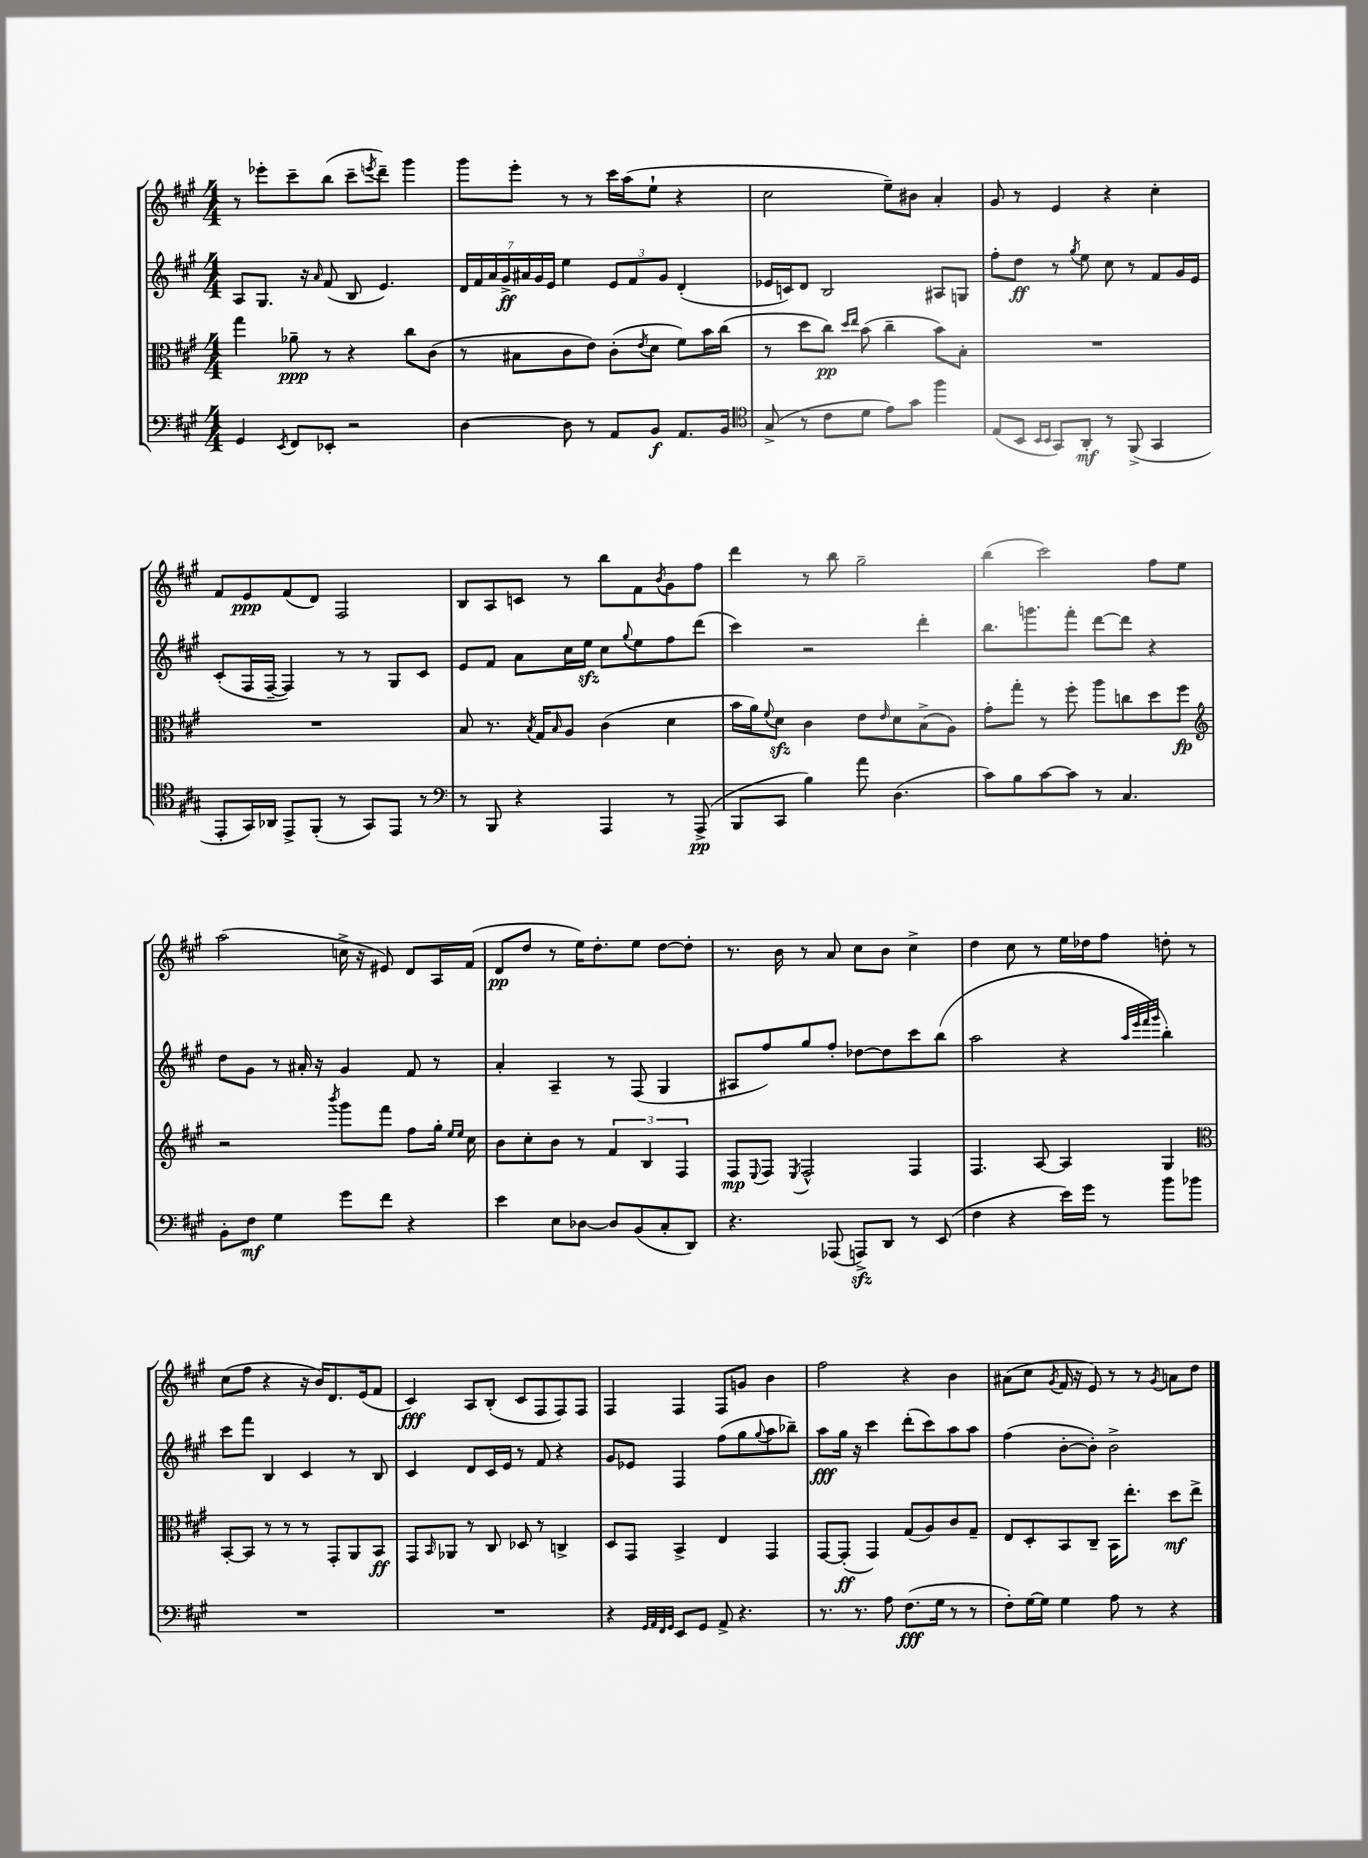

**kern	**kern	**kern	**kern
*staff4	*staff3	*staff2	*staff1
*clefF4	*clefC3	*clefG2	*clefG2
*k[f#c#g#]	*k[f#c#g#]	*k[f#c#g#]	*k[f#c#g#]
*M4/4	*M4/4	*M4/4	*M4/4
4GG#	4gg#	8A	8r
.	.	8.G#	8eee-'
8qEE	.	.	.
8FF#	8a-~	.	8ccc#~
.	.	16r	.
.	.	16qqa	.
8EE-'	8r	(8f#	(8bb
2r	4r	8B	8ccc#~
.	.	.	8qeee
.	.	4.e)	8ddd~)
.	8cc#	.	4ggg#
.	(8c#	.	.
=	=	=	=
[4D	8r	28d	8ggg#
.	.	28f#	.
.	.	28a	.
.	.	28g#^	.
.	8B#	.	8eee'
.	.	28a#	.
.	.	28g#	.
.	.	28e	.
8D]	8c#	4ee	8r
8r	8e)	.	8r
8AA	(8c#'	12e	16ccc#
.	.	.	(16aa
.	.	12f#	.
.	8qe	.	.
8BB	8d	.	8ee`
.	.	12g#	.
8.AA	8f#)	(4d'	4r
.	16b	.	.
16BB	(16cc#	.	.
=	=	=	=
*clefC4	*	*	*
(8G#^	8r	16e-	2cc#
.	.	16c)	.
8r	8dd	8d	.
8c#	8cc#)	2B	.
.	16qqdd	.	.
.	16qqee	.	.
8d	(8b	.	.
8e)	4cc#~	.	8ee~)
8g#	.	.	8b#
4ff#	8b)	8A#	4a'
.	8B'	8G	.
=	=	=	=
(8E	1r	8ff#'	8g#
8BB	.	8dd	8r
16qqBB	.	.	.
16qqBB	.	.	.
8GG#)	.	8r	4e
.	.	8qgg#	.
8AA'	.	8ee	.
8r	.	8cc#	4r
(8FF#^	.	8r	.
4GG#	.	8f#	4cc#'
.	.	16g#	.
.	.	16e	.
=	=	=	=
8EE'	1r	(8c#'	8f#
16GG#)	.	16F#	8e
16AA-	.	[16F#~	.
8EE^	.	4F#])	(8f#
(8FF#'	.	.	8d)
8r	.	8r	2F#
8GG#)	.	8r	.
8EE	.	8G#	.
8r	.	8c#	.
=	=	=	=
*clefF4	*	*	*
8r	8B	8e	8B
8BBB	8.r	8f#	8A
4r	.	8a	8c
.	8qB	.	.
.	16G#	.	.
.	16qqB	.	.
.	8A	16cc#	8r
.	.	16ee	.
4AAA	(4c#	8cc#	8bb
.	.	8qqgg#	.
.	.	8ee	8f#
.	.	.	8qb
8r	4d	8ff#	8g#
(8AAA^	.	(8ddd	8ff#
=	=	=	=
8BBB	16b	4ccc#)	4ddd
.	16a)	.	.
.	8qqf#	.	.
8CC#	8d	.	.
4B)	4c#	2r	8r
.	.	.	8bb
8a	8e	.	2gg#~
.	16qqe	.	.
(4.D	8d	.	.
.	(8B^	4ddd'	.
.	8A)	.	.
=	=	=	=
8c#)	8g#'	8.bb	(4bb
8B	8gg#'	.	.
.	.	8.ggg	.
[8c#	8r	.	2ccc#)
8c#]	8ff#'	8fff#'	.
8r	8aa	[8ddd	.
4.C#	8cc	8ddd]	.
.	8dd	4r	8ff#
.	8ff#	.	8ee
=	=	=	=
*	*clefG2	*	*
8BB'	2r	8dd	(2aa
8F#	.	8g#	.
4G#	.	8r	.
.	.	16a#'	.
.	.	16r	.
.	8qbbb	.	.
8g#	8ggg#	4g#	16cc^
.	.	.	16r
8f#	8fff#	.	8e#)
4r	8ff#	8f#	8d
.	16gg#'	8r	16A
.	16qqee	.	.
.	16qqee	.	.
.	16cc#	.	(16f#
=	=	=	=
4e	8b	4a'	8d
.	8cc#'	.	8dd
8E	8b	4A~	8r
[8D-	8r	.	16ee)
.	.	.	8.dd'
8D-]	6f#	8r	.
(8BB	.	(8F#	8ee
.	6B	.	.
8C#'	.	4G#	[8dd
.	6F#	.	.
8DD)	.	.	8dd']
=	=	=	=
4.r	8F#	8A#	8.r
.	8qqE	.	.
.	8F#	8ff#)	.
.	.	.	16b
.	8qE	.	.
.	2F#^^	8gg#	8r
(8AAA-	.	8ff#'	8a
8AAA^)	.	[8dd-	8cc#
8DD	.	8dd-]	8b
8r	4F#	8ccc#	4cc#^
(8EE	.	(8bb	.
=	=	=	=
4F#	4.F#	2aa	4dd
4r	.	.	8cc#
.	[8A	.	8r
16e)	4A]	4r	16ee
16g#	.	.	16dd-
8r	.	.	8ff#
.	.	32qqaa	.
.	.	32qqeee	.
.	.	32qqfff#	.
.	.	32qqggg#	.
8b	4G#	4bb')	8dd'
8b-	.	.	8r
=	=	=	=
*	*clefC3	*	*
1r	[8BB'	8ccc#	(8cc#
.	8BB]	8fff#	8ff#
.	8r	4B	4r
.	8r	.	.
.	8r	4c#	16r
.	.	.	16b)
.	8GG#'	.	8.d
.	8AA	8r	.
.	.	.	(16e
.	8BB	8B	8f#
=	=	=	=
1r	8GG#	4c#	4c#)
.	16qqBB	.	.
.	8AA-	.	.
.	8r	8d	8A
.	8C#	16c#	(8B'
.	.	16e	.
.	8D-	8r	8c#
.	8r	8f#	8F#
.	4C^	4r	8F#)
.	.	.	8F#
=	=	=	=
4r	8D	8g#	4F#
.	8GG#	8e-	.
32qqGG#	.	.	.
32qqAA	.	.	.
32qqFF#	.	.	.
32qqGG#	.	.	.
8EE	4BB^	4F#	4F#
8GG#	.	.	.
8AA^	4E	(8ff#	8F#
4.r	.	8gg#	8g
.	.	8qqgg#	.
.	4GG#	8aa	4b
.	.	8bb-~)	.
=	=	=	=
8.r	[8GG#	8aa	2ff#
.	(8GG#']	16gg#	.
8.r	.	16r	.
.	4GG#)	4ccc#	.
8A	.	.	.
(8.F#	(8G#	(8ddd'	4r
.	8A)	8ccc#)	.
16G#	.	.	.
8r	8c#	8aa	4b
8r	8G#~	8aa	.
=	=	=	=
8F#')	8E	(4ff#	(8a#
[16G#	8D'	.	8cc#
16G#]	.	.	.
.	.	.	8qg#
4G#	8BB	[8b'	16f#
.	.	.	16r
.	8C#~	8b'])	8e)
8A	16BB	2b^	8r
.	8.ee'	.	.
8r	.	.	8r
.	.	.	8qg#
4r	8dd	.	8a
.	8ee^	.	8dd
==	==	==	==
*-	*-	*-	*-
